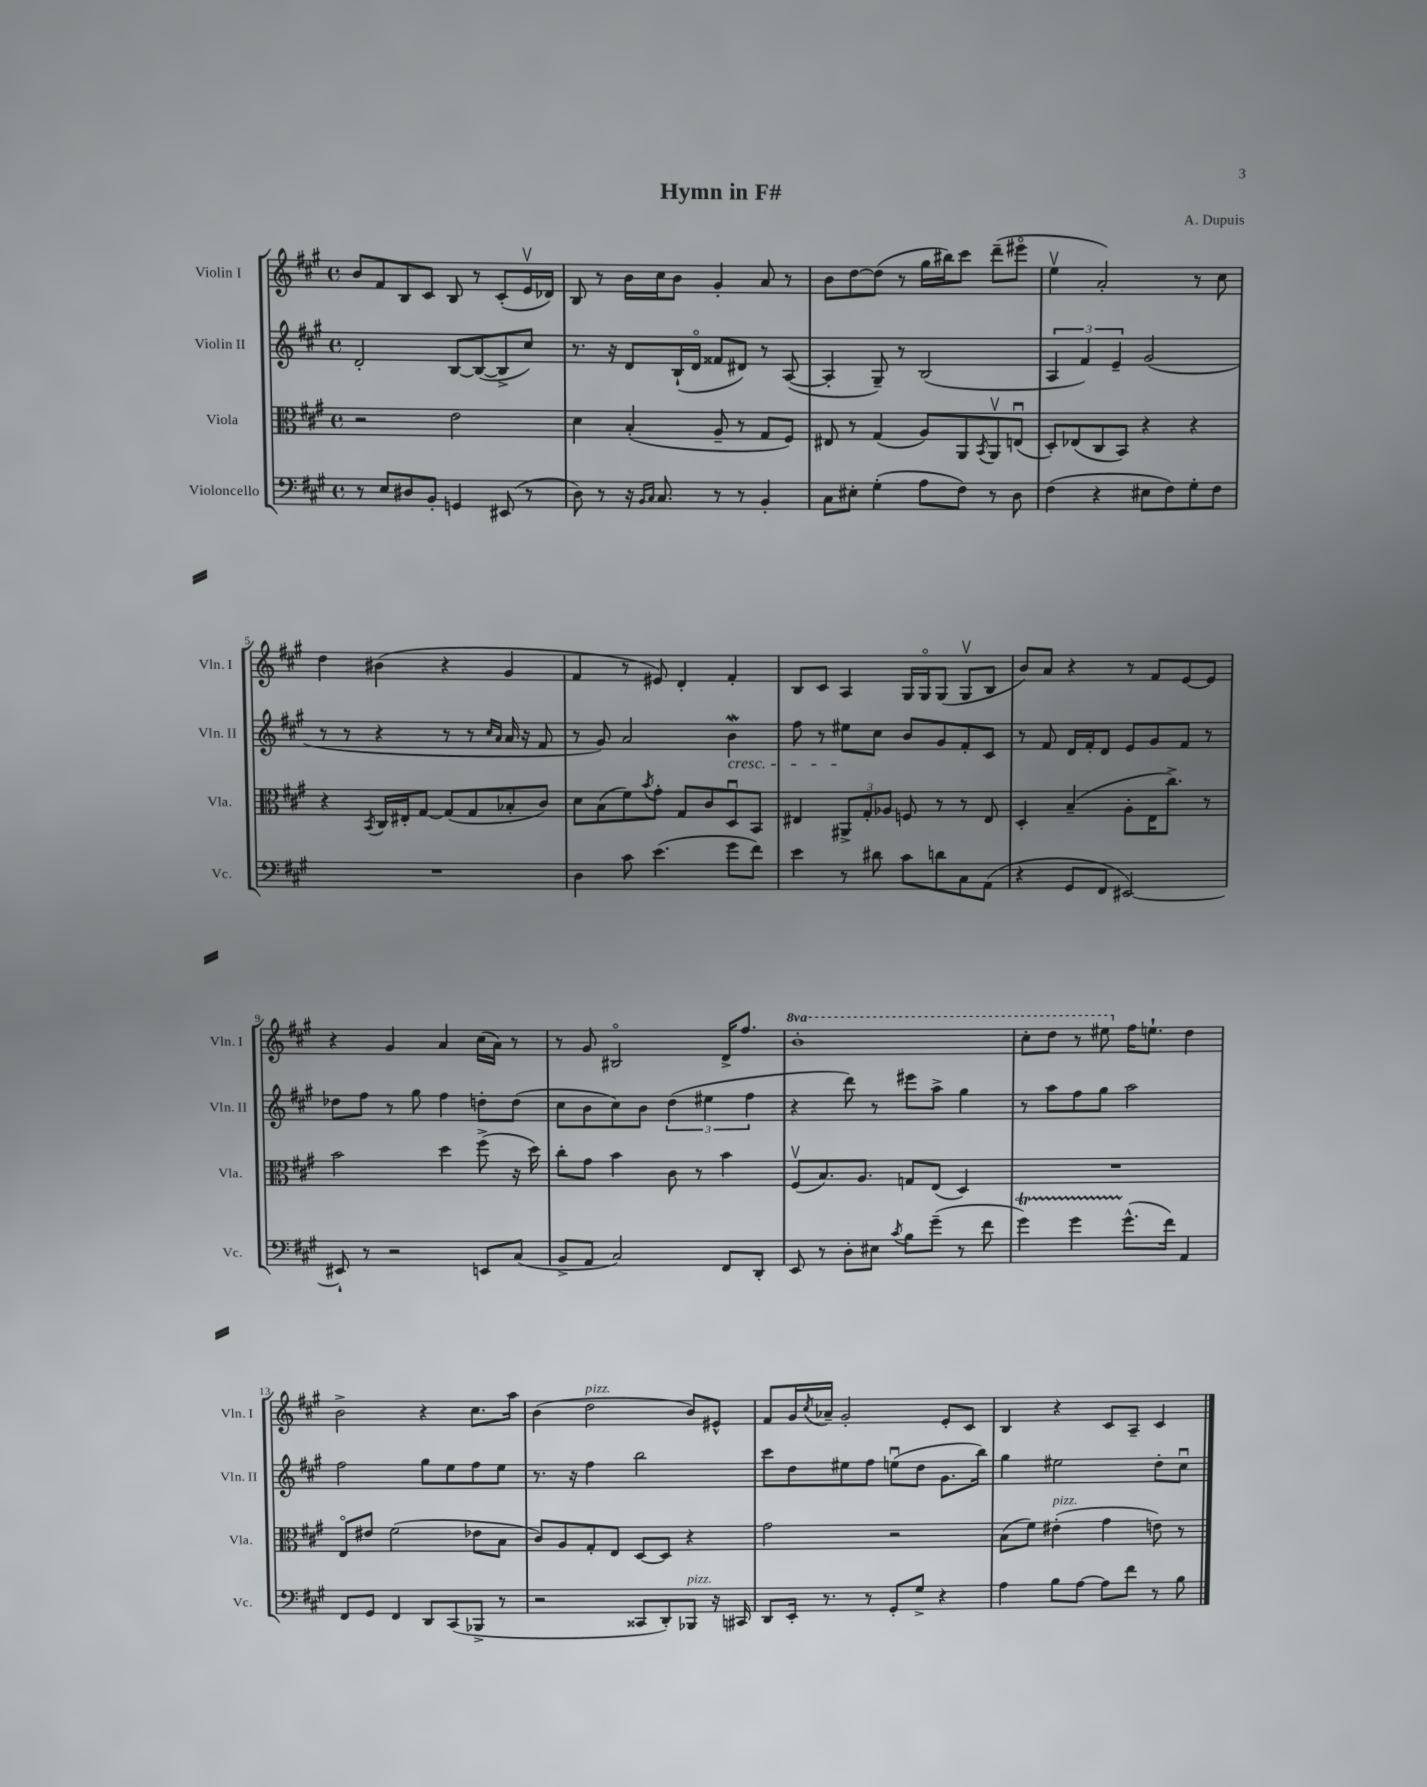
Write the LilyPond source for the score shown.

\header { title = "Hymn in F#" composer = "A. Dupuis" }
<<
\new StaffGroup <<
\new Staff = "s0" \with { instrumentName = "Violin I" shortInstrumentName = "Vln. I" } {
    \clef treble \key a \major \defaultTimeSignature \time 4/4 \set Staff.ottavationMarkups = #ottavation-simple-ordinals
    b'8 fis'8 b8 cis'8 b8 r8 cis'8-.( e'16\upbow des'16) |
    b8 r8 b'16 cis''16 b'8 gis'4-. a'8 r8 |
    b'8 d''8~ d''8( r8 gis''16 bis''16) cis'''8 d'''8--( eis'''8\flageolet |
    e''4\upbow a'2-.) r8 cis''8 |
    d''4 bis'4( r4 gis'4 |
    fis'4 r8 eis'8) d'4-. fis'4-. |
    b8 cis'8 a4 gis16 gis16\flageolet gis8( gis8\upbow b8 |
    b'8) a'8 r4 r8 fis'8 e'8~ e'8 |
    r4 gis'4 a'4 cis''16( a'16) r8 |
    r8 gis'8 bis2\flageolet d'16-> fis''8. |
    \ottava #1 b''1-. |
    cis'''8-. d'''8 r8 eis'''8 \ottava #0 fis''16 e''!8.-! d''4 |
    b'2-> r4 cis''8. a''16 |
    b'4( d''2^\markup { \italic "pizz." } b'8) eis'8-^ |
    fis'8 gis'16 \acciaccatura { cis''8 } aes'16-- gis'2-. e'8-. cis'8 |
    b4 r4 cis'8 a8-- cis'4 \bar "|." |
}
\new Staff = "s1" \with { instrumentName = "Violin II" shortInstrumentName = "Vln. II" } {
    \clef treble \key a \major \defaultTimeSignature \time 4/4
    d'2-. b8~ b8~( b8-> cis''8) |
    r8. r16 d'8 b16-!( d'16\flageolet fisis'8 dis'8) r8 a8~( |
    a4-. gis8--) r8 b2( |
    \tuplet 3/2 { a4 fis'4) e'4-- } gis'2( |
    r8 r8 r4 r8 r8 \grace { cis''16 a'16 } a'16 r16 fis'8 |
    r8 gis'8) a'2 b'4\mordent\cresc |
    fis''8 r8 eis''8\! cis''8 b'8 gis'8 fis'8-. cis'8 |
    r8 fis'8 d'16 fis'16-. d'8 e'8 gis'8 fis'8 r8 |
    des''8 fis''8 r8 gis''8 fis''4 d''8-. d''8( |
    cis''8 b'8 cis''8) b'8 \tuplet 3/2 { d''4( eis''4 fis''4 } |
    r4 d'''8) r8 eis'''8 a''8-> gis''4 |
    r8 a''8 fis''8 gis''8 a''2 |
    fis''2 gis''8 e''8 fis''8 e''8 |
    r8. r16 fis''4 b''2 |
    cis'''8 d''8 eis''8 fis''8 e''8\downbow( d''8 gis'8. b''16) |
    gis''4 eis''2 d''8-. cis''8\downbow \bar "|." |
}
\new Staff = "s2" \with { instrumentName = "Viola" shortInstrumentName = "Vla." } {
    \clef alto \key a \major \defaultTimeSignature \time 4/4
    r2 e'2 |
    d'4 b4-.( a8-- r8 gis8 fis8) |
    eis8 r8 gis4( a8) a,8 \acciaccatura { b,8 } a,8\upbow e8\downbow( |
    d8-.) ees8( cis8 b,8) r4 r4 |
    r4 \acciaccatura { b,8 } cis16 eis16-. gis8~ gis8( gis8 bes8-. cis'8) |
    d'8 b8( fis'8) \acciaccatura { b'8 } gis'8-. gis8 cis'8 d8\downbow b,8 |
    eis4 \tuplet 3/2 { ais,8-> gis8-. aes8 } f8 r8 r8 eis8 |
    d4-. b4--( a8-. e16 cis''8.->) r8 |
    b'2 d''4 fis''8->( r16 d''16) |
    cis''8-. gis'8 b'4 cis'8 r8 b'4 |
    fis8\upbow( b8.) a8. g8 e8( d4) |
    R1 |
    e8\flageolet eis'8 fis'2( ees'8 b8 |
    cis'8) a8 gis8-. e8 d8~ d8 r4 |
    gis'2 r2 |
    b8( fis'8) eis'4-.^\markup { \italic "pizz." }( gis'4 e'8) r8 \bar "|." |
}
\new Staff = "s3" \with { instrumentName = "Violoncello" shortInstrumentName = "Vc." } {
    \clef bass \key a \major \defaultTimeSignature \time 4/4
    r8 e8 dis8 b,8-. g,4 eis,8( r8 |
    d8) r8 r16 \grace { b,16 cis16 } cis8. r8 r8 b,4-. |
    cis8 eis8-. gis4-.( a8 fis8) r8 d8 |
    fis4( r4 eis8 fis8) gis8-. fis8 |
    R1 |
    d4 cis'8 e'4.( gis'8 fis'8) |
    e'4 r8 dis'8 cis'8 d'8 cis8 a,8( |
    r4 gis,8 fis,8 eis,2~) |
    eis,8-! r8 r2 e,8 cis8( |
    b,8-> a,8 cis2) fis,8 d,8-. |
    e,8 r8 d8-. eis8 \acciaccatura { cis'8 } b8 gis'8--( r8 fis'8 |
    gis'4\startTrillSpan) gis'4 gis'8.-^\stopTrillSpan( fis'16) a,4 |
    fis,8 gis,8 fis,4 d,8 cis,8( bes,,8-> r8 |
    r2 cisis,8 d,8-.) bes,,8^\markup { \italic "pizz." } r16 cis,16 |
    d,8 e,16-. r8. r8 gis,8-. gis8-> r4 |
    a4 b8 a8~ a8 fis'8 r8 b8 \bar "|." |
}
>>
>>
